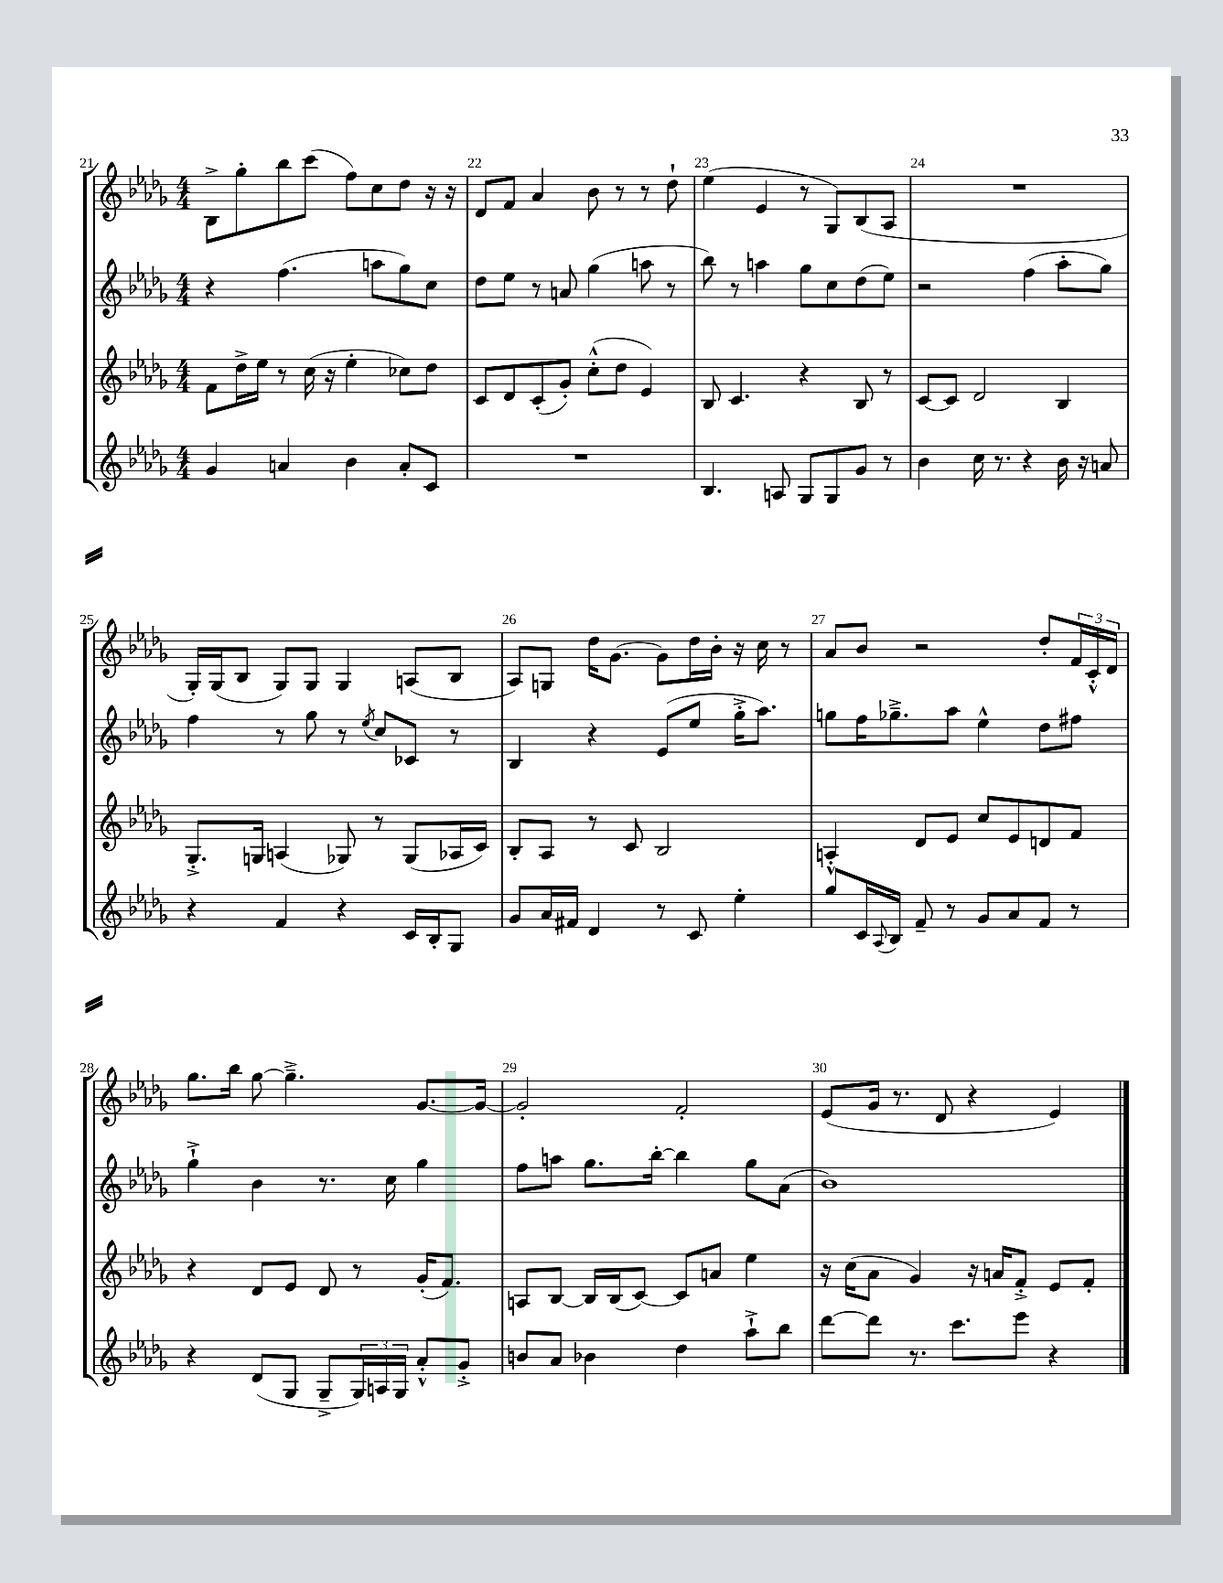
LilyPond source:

<<
\new StaffGroup <<
\new Staff = "s0" {
    \clef treble \key des \major \numericTimeSignature \time 4/4
    bes8-> ges''8-. bes''8 c'''8( f''8) c''8 des''8 r16 r16 |
    des'8 f'8 aes'4 bes'8 r8 r8 des''8-! |
    ees''4( ees'4 r8 ges8) bes8( aes8 |
    R1 |
    ges16-.) ges16( bes8 ges8) ges8 ges4 a8( bes8 |
    aes8) g8 des''16 ges'8.~ ges'8 des''16 bes'16-. r16 c''16 r8 |
    aes'8 bes'8 r2 des''8-. \tuplet 3/2 { f'16 c'16-.-^ des'16 } |
    ges''8. bes''16 ges''8~ ges''4.---> ges'8.~ ges'16~ |
    ges'2-. f'2-. |
    ees'8( ges'16 r8. des'8 r4 ees'4) \bar "|." |
}
\new Staff = "s1" {
    \clef treble \key des \major \numericTimeSignature \time 4/4
    r4 f''4.( a''8 ges''8) c''8 |
    des''8 ees''8 r8 a'8 ges''4( a''8 r8 |
    bes''8) r8 a''4 ges''8 c''8 des''8( ees''8) |
    r2 f''4( aes''8-. ges''8) |
    f''4 r8 ges''8 r8 \acciaccatura { ees''8 } c''8 ces'8 r8 |
    bes4 r4 ees'8( ees''8 ges''16-.-> aes''8.) |
    g''8 f''16 ges''8.---> aes''8 ees''4-^ des''8 fis''8 |
    ges''4-!-> bes'4 r8. c''16 ges''4 |
    f''8 a''8 ges''8. bes''16~-. bes''4 ges''8 aes'8( |
    bes'1) \bar "|." |
}
\new Staff = "s2" {
    \clef treble \key des \major \numericTimeSignature \time 4/4
    f'8 des''16-> ees''16 r8 c''16( r16 ees''4-. ces''8) des''8 |
    c'8 des'8 c'8-.( ges'8-.) c''8-.-^( des''8 ees'4) |
    bes8 c'4. r4 bes8 r8 |
    c'8~ c'8 des'2 bes4 |
    ges8.-.-> g16 a4( ges8) r8 ges8( aes16 c'16) |
    bes8-. aes8 r8 c'8 bes2 |
    a4-.-^ des'8 ees'8 c''8 ees'8 d'8 f'8 |
    r4 des'8 ees'8 des'8 r8 ges'16-.( f'8.) |
    a8 bes8~ bes16 bes16( c'8~) c'8 a'8 ees''4 |
    r16 c''16( aes'8 ges'4) r16 a'16 f'8-.-> ees'8 f'8-. \bar "|." |
}
\new Staff = "s3" {
    \clef treble \key des \major \numericTimeSignature \time 4/4
    ges'4 a'4 bes'4 a'8-. c'8 |
    R1 |
    bes4. a8 ges8 ges8 ges'8 r8 |
    bes'4 c''16 r8. r4 bes'16 r16 a'8 |
    r4 f'4 r4 c'16 bes16-. ges8 |
    ges'8 aes'16 fis'16 des'4 r8 c'8 ees''4-. |
    ges''8 c'16 \appoggiatura { aes8 } bes16 f'8-- r8 ges'8 aes'8 f'8 r8 |
    r4 des'8( ges8 ges8---> \tuplet 3/2 { ges16) a16 ges16 } aes'8-.-^ ges'8-.-> |
    b'8 aes'8 bes'4 des''4 aes''8-!-> bes''8 |
    des'''8~ des'''8 r8. c'''8. ees'''8 r4 \bar "|." |
}
>>
>>
\layout { \context { \Score currentBarNumber = #21 \override BarNumber.break-visibility = ##(#f #t #t) barNumberVisibility = #all-bar-numbers-visible } }
